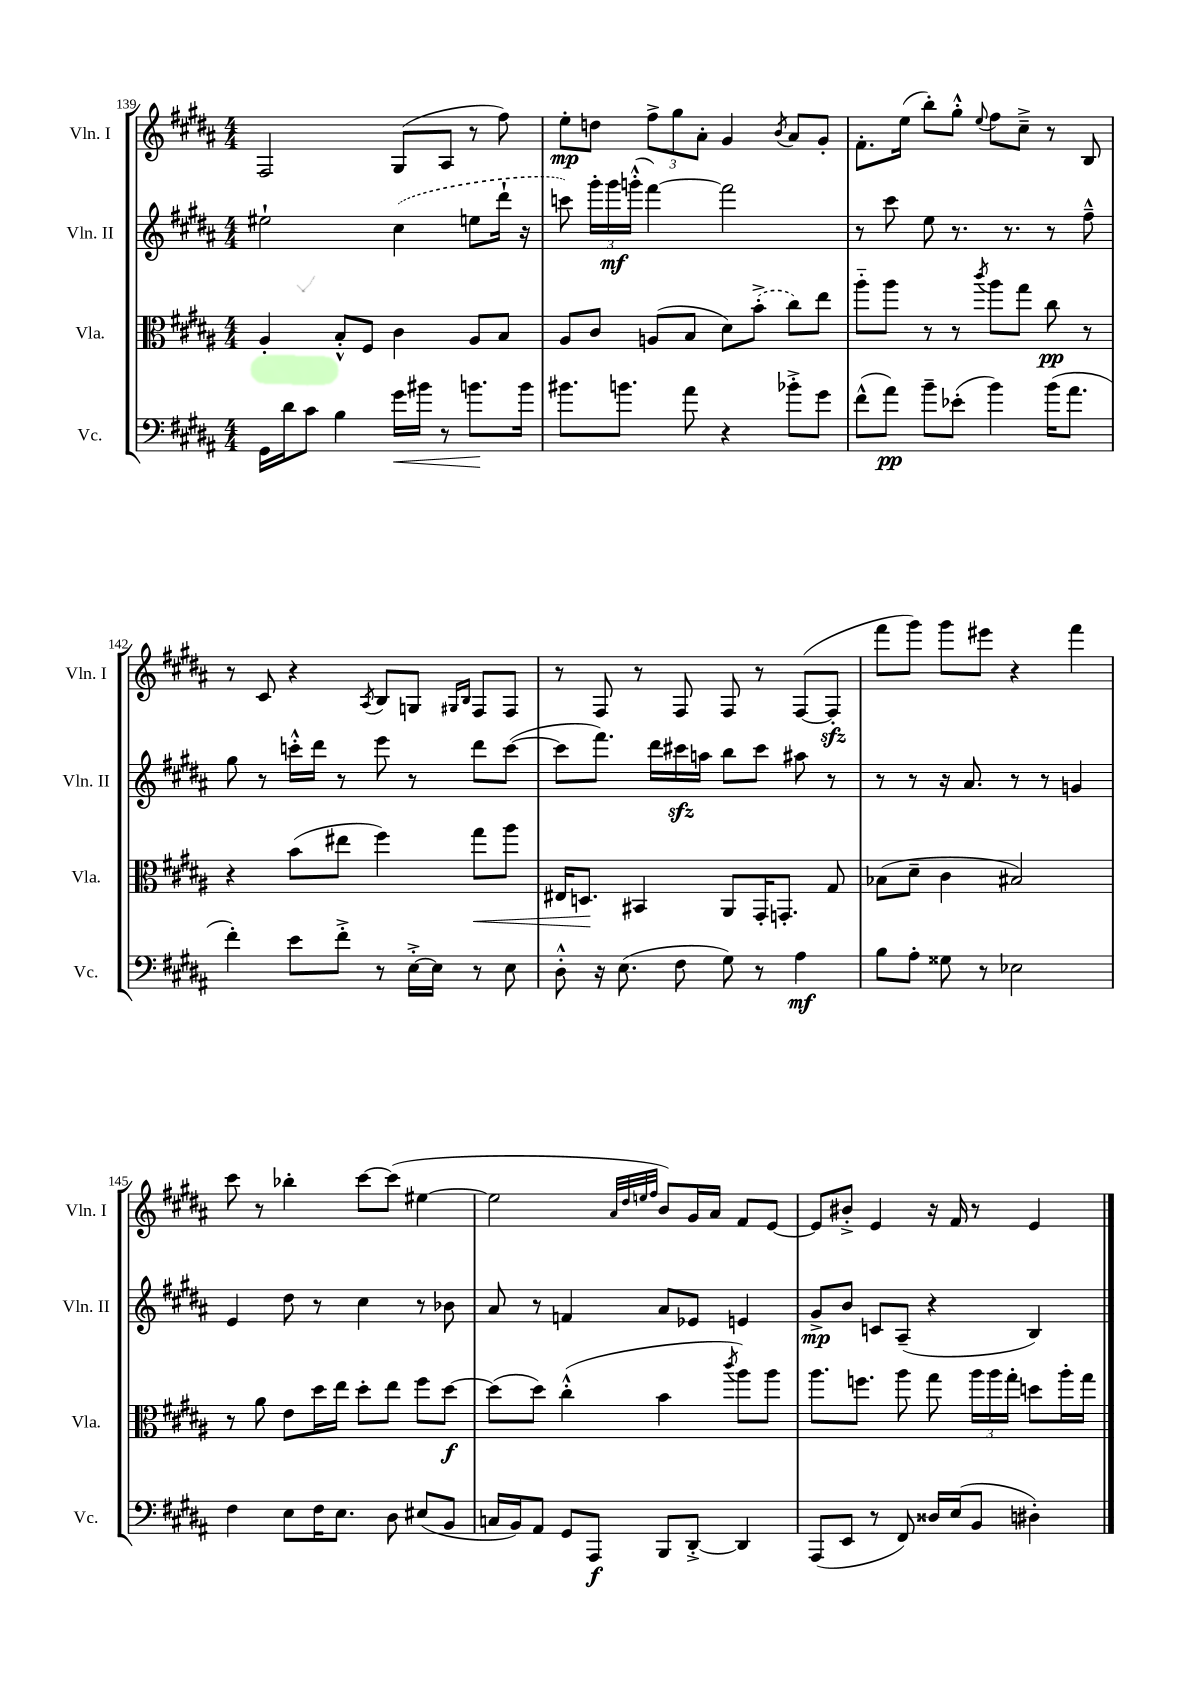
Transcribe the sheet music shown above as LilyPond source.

<<
\new StaffGroup <<
\new Staff = "s0" \with { instrumentName = "Vln. I" shortInstrumentName = "Vln. I" } {
    \clef treble \key b \major \numericTimeSignature \time 4/4
    \autoBeamOff fis2 gis8[( ais8] r8 fis''8) |
    e''8[-.\mp d''8] \tuplet 3/2 { fis''8[-> gis''8 ais'8]-. } gis'4 \acciaccatura { b'8 } ais'8[ gis'8]-. |
    fis'8.[-. e''16]( b''8[-.) gis''8]-.-^ \appoggiatura { e''8 } fis''8[ cis''8]---> r8 b8 |
    r8 cis'8 r4 \acciaccatura { ais8 } b8[ g8] \grace { gis16[ b16] } fis8[ fis8] |
    r8 fis8 r8 fis8 fis8 r8 fis8[~( fis8]-.\sfz |
    fis'''8[ gis'''8]) gis'''8[ eis'''8] r4 fis'''4 |
    cis'''8 r8 bes''4-. cis'''8[~ cis'''8]( eis''4~ |
    eis''2 \grace { ais'32[ dis''32 e''32 fis''32] } b'8[) gis'16 ais'16] fis'8[ e'8]~ |
    e'8[ bis'8]-.-> e'4 r16 fis'16 r8 e'4 \bar "|." |
}
\new Staff = "s1" \with { instrumentName = "Vln. II" shortInstrumentName = "Vln. II" } {
    \clef treble \key b \major \numericTimeSignature \time 4/4
    \autoBeamOff eis''2-! \once \slurDashed cis''4( e''8[ dis'''16]-! r16 |
    c'''8) \tuplet 3/2 { gis'''16[-. gis'''16\mf g'''16]-.-^( } fis'''4~) fis'''2 |
    r8 cis'''8 e''8 r8. r8. r8 fis''8---^ |
    gis''8 r8 c'''16[-.-^ dis'''16] r8 e'''8 r8 dis'''8[ c'''8]~( |
    c'''8[ fis'''8.]) dis'''16[ cis'''16\sfz a''16] b''8[ cis'''8] ais''8 r8 |
    r8 r8 r16 ais'8. r8 r8 g'4 |
    e'4 dis''8 r8 cis''4 r8 bes'8 |
    ais'8 r8 f'4 ais'8[ ees'8] e'4 |
    gis'8[->\mp b'8] c'8[ ais8]--( r4 b4) \bar "|." |
}
\new Staff = "s2" \with { instrumentName = "Vla." shortInstrumentName = "Vla." } {
    \clef alto \key b \major \numericTimeSignature \time 4/4
    \autoBeamOff ais4-. b8[-.-^ fis8] cis'4 ais8[ b8] |
    ais8[ cis'8] a8[( b8] dis'8[) \once \slurDashed b'8]-.->( cis''8[) e''8] |
    ais''8[-_ ais''8] r8 r8 \acciaccatura { cis'''8 } ais''8[ gis''8] cis''8\pp r8 |
    r4 b'8[( eis''8] fis''4) gis''8[\< ais''8] |
    eis16[ d8.]\! bis,4 ais,8[ gis,16-. g,8.]-. gis8 |
    bes8[( dis'8]-- cis'4 bis2) |
    r8 ais'8 e'8[ dis''16 e''16] dis''8[-. e''8] fis''8[ dis''8]~\f |
    dis''8[( dis''8]) cis''4-.-^( b'4 \acciaccatura { cis'''8 } ais''8[) ais''8] |
    ais''8.[ f''8.] ais''8 gis''8 \tuplet 3/2 { ais''16[ ais''16 gis''16]-. } d''8[ ais''16-. gis''16] \bar "|." |
}
\new Staff = "s3" \with { instrumentName = "Vc." shortInstrumentName = "Vc." } {
    \clef bass \key b \major \numericTimeSignature \time 4/4
    \autoBeamOff gis,16[ dis'16 cis'8] b4 gis'16[\< bis'16] r8 b'8.[\! b'16] |
    bis'8.[ b'8.] ais'8 r4 bes'8[-.-> gis'8] |
    fis'8[-^( ais'8]\pp) b'8[-- ees'8]-.( b'4) b'16[( ais'8.] |
    fis'4-.) e'8[ fis'8]-.-> r8 e16[~-.-> e16] r8 e8 |
    dis8-.-^ r16 e8.( fis8 gis8) r8 ais4\mf |
    b8[ ais8]-. gisis8 r8 ees2 |
    fis4 e8[ fis16 e8.] dis8 eis8[( b,8] |
    c16[ b,16) ais,8] gis,8[ ais,,8]\f b,,8[ dis,8]~-.-> dis,4 |
    ais,,8[( e,8] r8 fis,8) disis16[ e16( b,8] dis4-.) \bar "|." |
}
>>
>>
\layout { \context { \Score currentBarNumber = #139 } }
